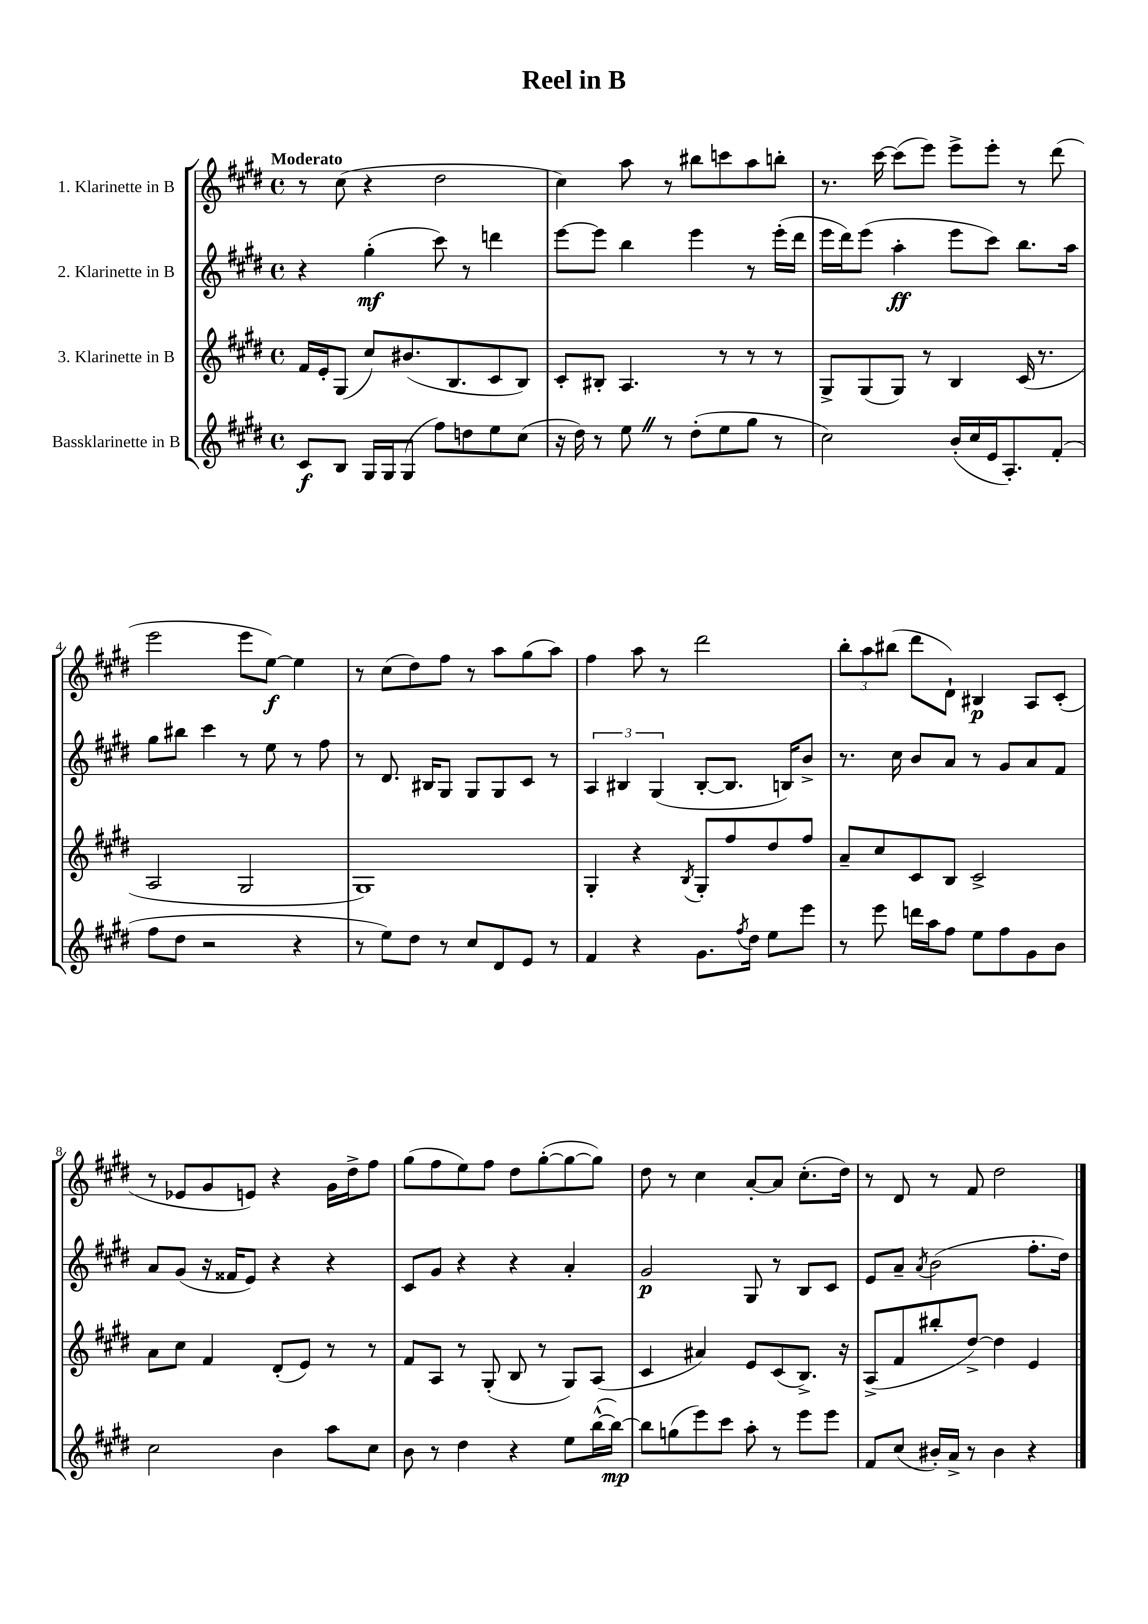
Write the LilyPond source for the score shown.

\header { title = "Reel in B" }
<<
\new StaffGroup <<
\new Staff = "s0" \with { instrumentName = "1. Klarinette in B" } {
    \clef treble \key e \major \defaultTimeSignature \time 4/4 \tempo "Moderato"
    r8 cis''8( r4 dis''2 |
    cis''4) a''8 r8 bis''8 c'''8 a''8 b''8-. |
    r8. cis'''16~ cis'''8( e'''8) e'''8-> e'''8-. r8 dis'''8( |
    e'''2 e'''8 e''8~\f) e''4 |
    r8 cis''8( dis''8) fis''8 r8 a''8 gis''8( a''8) |
    fis''4 a''8 r8 dis'''2 |
    \tuplet 3/2 { b''8-. a''8 bis''8( } dis'''8 dis'8-!) bis4\p a8 cis'8-.( |
    r8 ees'8 gis'8 e'8) r4 gis'16 dis''16-> fis''8 |
    gis''8( fis''8 e''8) fis''8 dis''8 gis''8~-.( gis''8~ gis''8) |
    dis''8 r8 cis''4 a'8~-. a'8 cis''8.-.( dis''16) |
    r8 dis'8 r8 fis'8 dis''2 \bar "|." |
}
\new Staff = "s1" \with { instrumentName = "2. Klarinette in B" } {
    \clef treble \key e \major \defaultTimeSignature \time 4/4
    r4 gis''4-.\mf( cis'''8) r8 d'''4 |
    e'''8~ e'''8 b''4 e'''4 r8 e'''16-.( dis'''16 |
    e'''16 dis'''16) e'''8( a''4-.\ff e'''8 cis'''8) b''8. a''16 |
    gis''8 bis''8 cis'''4 r8 e''8 r8 fis''8 |
    r8 dis'8. bis16 gis8 gis8 gis8 cis'8 r8 |
    \tuplet 3/2 { a4 bis4 gis4( } bis8~-. bis8. b16) b'8-> |
    r8. cis''16 b'8 a'8 r8 gis'8 a'8 fis'8 |
    a'8 gis'8( r16 fisis'16 e'8) r4 r4 |
    cis'8 gis'8 r4 r4 a'4-. |
    gis'2\p gis8 r8 b8 cis'8 |
    e'8 a'8-- \acciaccatura { a'8 } b'2( fis''8.-. dis''16) \bar "|." |
}
\new Staff = "s2" \with { instrumentName = "3. Klarinette in B" } {
    \clef treble \key e \major \defaultTimeSignature \time 4/4
    fis'16 e'16-. gis8( cis''8) bis'8.( b8. cis'8 b8) |
    cis'8-. bis8-. a4. r8 r8 r8 |
    gis8-> gis8( gis8) r8 b4 cis'16( r8. |
    a2 gis2 |
    gis1) |
    gis4-. r4 \acciaccatura { b8 } gis8-. fis''8 dis''8 fis''8 |
    a'8-- cis''8 cis'8 b8 cis'2-> |
    a'8 cis''8 fis'4 dis'8-.( e'8) r8 r8 |
    fis'8 a8 r8 gis8-.( b8 r8 gis8) a8( |
    cis'4 ais'4) e'8 cis'8( b8.->) r16 |
    a8->( fis'8 bis''8-. dis''8~->) dis''4 e'4 \bar "|." |
}
\new Staff = "s3" \with { instrumentName = "Bassklarinette in B" } {
    \clef treble \key e \major \defaultTimeSignature \time 4/4
    cis'8\f b8 gis16 gis16 gis8( fis''8) d''8 e''8 cis''8( |
    r16 dis''16) r8 e''8 \once \override BreathingSign.text = \markup { \musicglyph "scripts.caesura.straight" } \breathe r8 dis''8-.( e''8 gis''8 r8 |
    cis''2) b'16-.( cis''16 e'16 a8.-.) fis'8-.( |
    fis''8 dis''8 r2 r4 |
    r8 e''8) dis''8 r8 cis''8 dis'8 e'8 r8 |
    fis'4 r4 gis'8. \acciaccatura { fis''8 } dis''16 e''8 e'''8 |
    r8 e'''8 d'''16 a''16 fis''8 e''8 fis''8 gis'8 b'8 |
    cis''2 b'4 a''8 cis''8 |
    b'8 r8 dis''4 r4 e''8 b''16~-^( b''16~\mp) |
    b''8 g''8( e'''8) cis'''8 a''8-. r8 e'''8 e'''8 |
    fis'8 cis''8( bis'16-.) a'16-> r8 bis'4 r4 \bar "|." |
}
>>
>>
